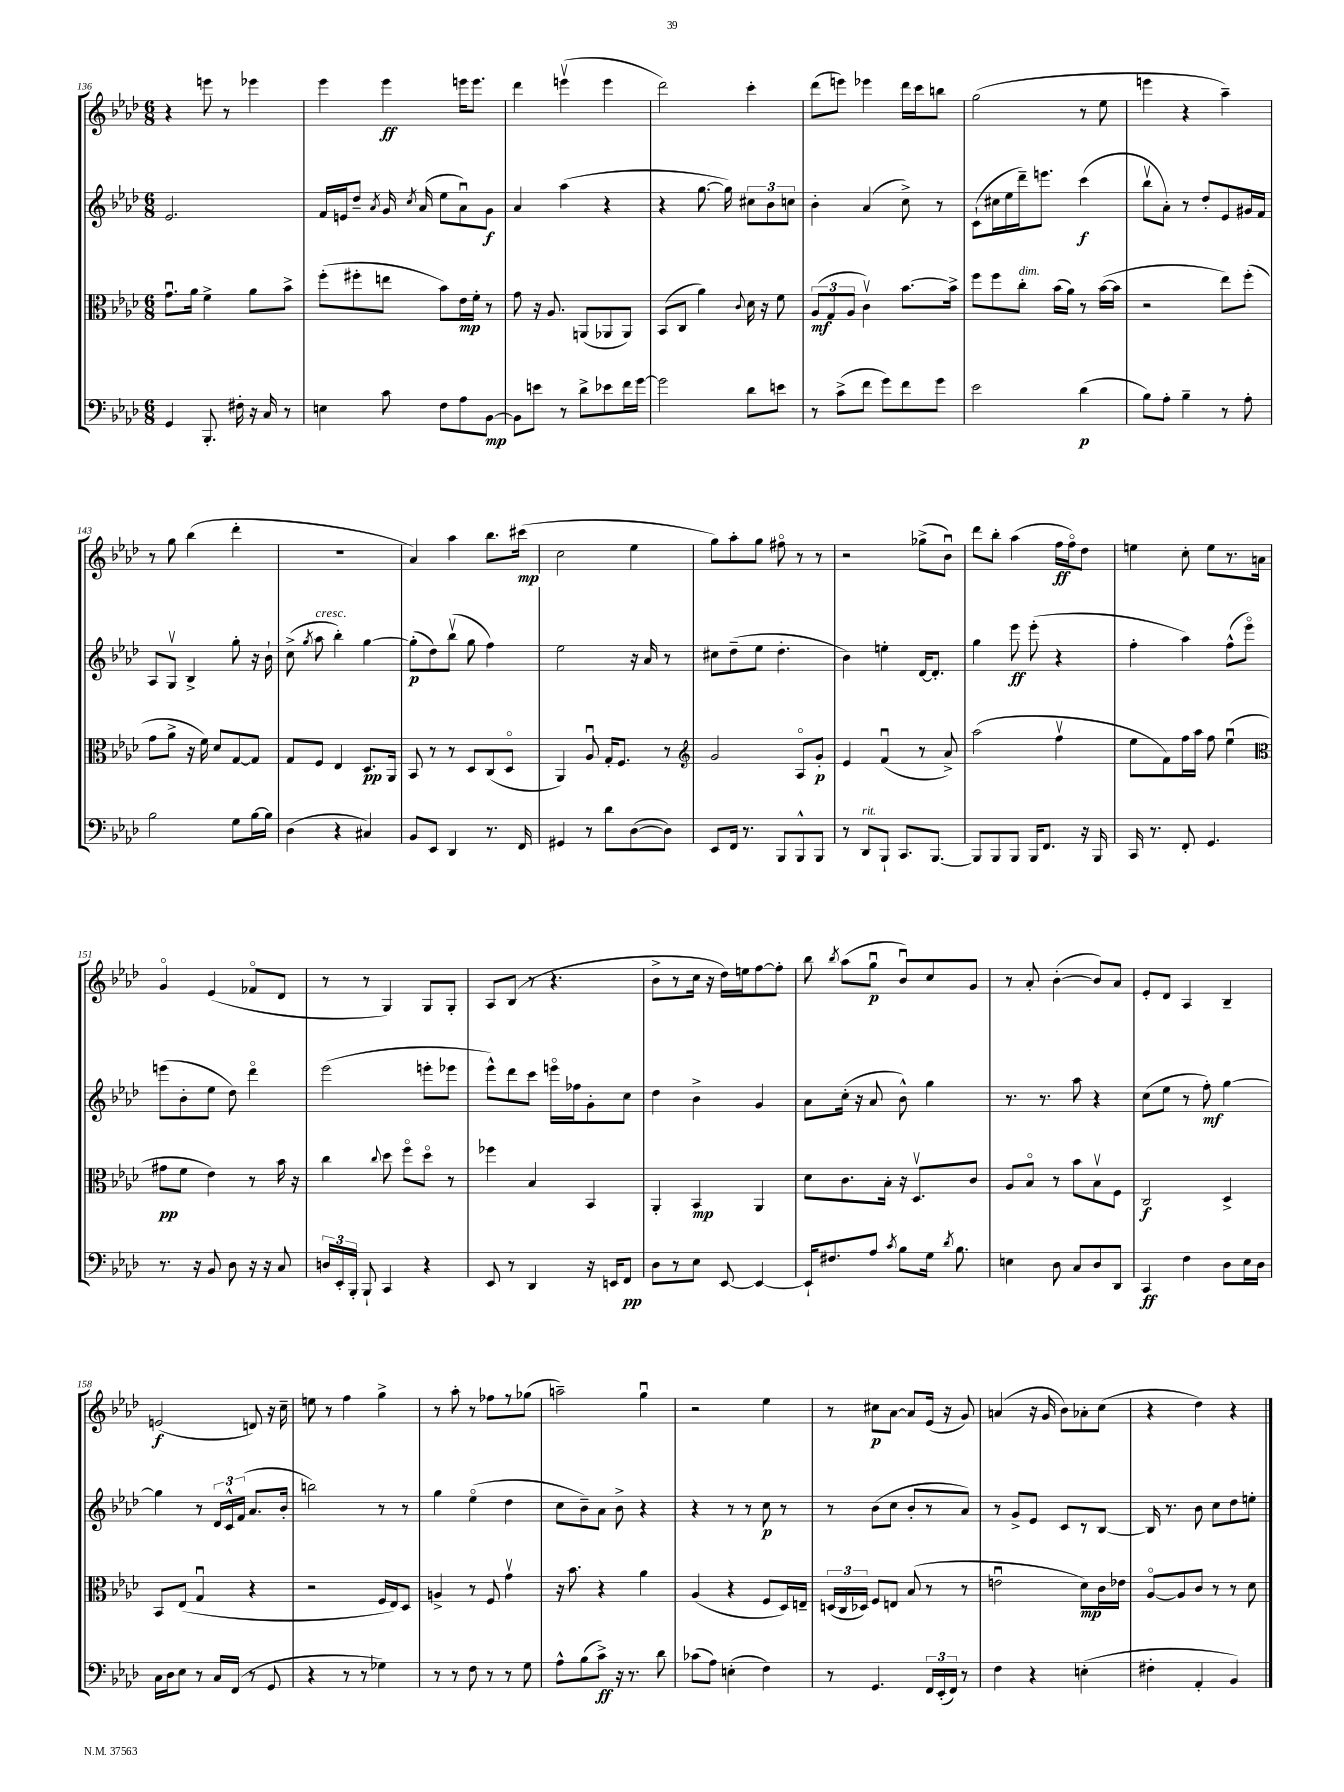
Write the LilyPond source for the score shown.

<<
\new StaffGroup <<
\new Staff = "s0" {
    \clef treble \key aes \major \numericTimeSignature \time 6/8
    \autoBeamOff r4 e'''8 r8 ees'''4 |
    ees'''4 ees'''4\ff e'''16[ e'''8.] |
    des'''4 e'''4\upbow( e'''4 |
    des'''2) c'''4-. |
    des'''8[( e'''8]) ees'''4 des'''16[ c'''16 b''8] |
    g''2( r8 ees''8 |
    e'''4 r4 aes''4--) |
    r8 g''8 bes''4( des'''4-. |
    R2. |
    aes'4) aes''4 bes''8.[ cis'''16]\mp( |
    c''2 ees''4 |
    g''8[) aes''8-. g''8] fis''8\flageolet r8 r8 |
    r2 ges''8[->( bes'8]\downbow) |
    des'''8[ bes''8]-. aes''4( f''16[\ff f''16\flageolet) des''8] |
    e''4 c''8-. e''8[ r8. a'16] |
    g'4\flageolet ees'4( fes'8[\flageolet des'8] |
    r8 r8 g4) g8[ g8]-. |
    aes8[ bes8]( r8 r4. |
    bes'8[-> r8 c''16] r16 des''16[) e''16 f''8~ f''8]-. |
    bes''8 \acciaccatura { bes''8 } aes''8[( g''8]\downbow\p bes'8[\downbow) c''8 g'8] |
    r8 aes'8-. bes'4~-.( bes'8[) aes'8] |
    ees'8[-. des'8] aes4 bes4-- |
    e'2\f( d'8) r16 c''16-- |
    e''8 r8 f''4 g''4-> |
    r8 aes''8-. r8 fes''8[ r8 ges''8]( |
    a''2--) g''4\downbow |
    r2 ees''4 |
    r8 cis''8[\p aes'8]~ aes'8[ ees'16]( r16 g'8) |
    a'4( r16 g'16 bes'8[) aes'8-. c''8]( |
    r4 des''4) r4 \bar "|." |
}
\new Staff = "s1" {
    \clef treble \key aes \major \numericTimeSignature \time 6/8
    \autoBeamOff ees'2. |
    f'16[ e'16 des''8]-- \acciaccatura { aes'8 } g'16 \acciaccatura { c''8 } aes'16( ees''8[ aes'8\downbow) g'8]\f |
    aes'4 aes''4( r4 |
    r4 g''8.~ g''16) \tuplet 3/2 { cis''8[ bes'8 c''8] } |
    bes'4-. aes'4( c''8->) r8 |
    c'8[-!( cis''16 ees''16 des'''16--) e'''8.] c'''4\f( |
    bes''8[\upbow aes'8]-.) r8 des''8[-. ees'8 gis'16 f'16] |
    aes8[ g8]\upbow bes4-> g''8-. r16 bes'16-! |
    c''8->( \acciaccatura { g''8 } aes''8^\markup { \italic "cresc." } bes''4-.) g''4~ |
    g''8[-.\p( des''8) bes''8]\upbow( g''8 f''4) |
    ees''2 r16 aes'16 r8 |
    cis''8[ des''8--( ees''8] des''4.-. |
    bes'4) e''4-. des'16[~ des'8.]-. |
    g''4 ees'''8\ff ees'''8-.( r4 |
    f''4-. aes''4) f''8[-^( ees'''8]\flageolet) |
    e'''8[( bes'8-. ees''8] des''8) des'''4\flageolet |
    ees'''2( e'''8[-. ees'''8] |
    ees'''8[-^) des'''8 c'''8] e'''16[\flageolet fes''16 g'8-. c''8] |
    des''4 bes'4-> g'4 |
    aes'8[ c''16]-.( r16 aes'8 bes'8-^) g''4 |
    r8. r8. aes''8 r4 |
    c''8[( ees''8] r8 f''8-.\mf) g''4~ |
    g''4 r8 \tuplet 3/2 { des'16[ c'16-^ f'16]( } aes'8.[ bes'16]-. |
    b''2) r8 r8 |
    g''4 ees''4\flageolet( des''4 |
    c''8[ bes'8--) aes'8] bes'8-> r4 |
    r4 r8 r8 c''8\p r8 |
    r8 bes'8[( c''8] bes'8[-. r8 aes'8]) |
    r8 g'8[-> ees'8] c'8[ r8 bes8]~ |
    bes16 r8. bes'8 c''8[ des''8 e''8]-. \bar "|." |
}
\new Staff = "s2" {
    \clef alto \key aes \major \numericTimeSignature \time 6/8
    \autoBeamOff g'8.[\downbow aes'16] f'4-> aes'8[ bes'8]-> |
    f''8[-.( fis''8-. e''8] bes'8[) ees'16\mp f'16]-. r8 |
    g'8 r16 aes8. a,8[( aes,8 aes,8]) |
    bes,8[( c8] aes'4) \appoggiatura { c'8 } des'16 r16 f'8 |
    \tuplet 3/2 { aes8[\mf( g8 aes8] } c'4\upbow) bes'8.[~ bes'16]-> |
    f''8[ f''8 c''8]-.^\markup { \italic "dim." } bes'16[( aes'16]) r8 bes'16[~( bes'16] |
    r2 ees''8[) f''8]-.( |
    g'8[ aes'8]-> r16 f'16) des'8[ g8~ g8] |
    g8[ f8] ees4 des8.[\pp aes,16] |
    bes,8 r8 r8 des8[ c8( des8]\flageolet |
    aes,4) aes8\downbow g16[-. f8.] r8 |
    \clef treble g'2 aes8[\flageolet g'8]-.\p |
    ees'4 f'4\downbow( r8 aes'8->) |
    aes''2( f''4\upbow |
    ees''8[ f'8) f''16 aes''16] f''8 ees''4\downbow( |
    \clef alto gis'8[\pp f'8] ees'4) r8 bes'16 r16 |
    c''4 \appoggiatura { c''8 } des''8 f''8[\flageolet des''8]\flageolet r8 |
    fes''4 bes4 bes,4 |
    aes,4-. bes,4\mp aes,4 |
    des'8[ c'8. bes16]-. r16 des8.[\upbow c'8] |
    aes8[ bes8]\flageolet r8 bes'8[ bes8\upbow f8] |
    c2\f des4-> |
    bes,8[ ees8]( g4\downbow r4 |
    r2 f16[ ees16) des8] |
    a4-> r8 f8 g'4\upbow |
    r16 bes'8. r4 aes'4 |
    aes4( r4 f8[ des16) e16]-- |
    \tuplet 3/2 { d16[( c16 des16]) } f8[ e8] bes8( r8 r8 |
    e'2\downbow des'8[\mp) c'16 ees'16] |
    aes8[~\flageolet aes8 c'8] r8 r8 des'8 \bar "|." |
}
\new Staff = "s3" {
    \clef bass \key aes \major \numericTimeSignature \time 6/8
    \autoBeamOff g,4 bes,,8.-. fis16-. r16 c16 r8 |
    e4 c'8 f8[ aes8 bes,8]~\mp |
    bes,8[ e'8] r8 des'8[-> ees'8 f'16 g'16]~ |
    g'2 des'8[ e'8] |
    r8 c'8[->( f'8] g'8[) f'8 g'8] |
    ees'2 des'4\p( |
    bes8[) aes8]-. bes4-- r8 aes8-. |
    bes2 g8[ bes16~ bes16] |
    des4( r4 cis4) |
    bes,8[ ees,8] des,4 r8. f,16 |
    gis,4 r8 des'8[ des8~( des8]) |
    ees,8[ f,16] r8. bes,,8[ bes,,8-^ bes,,8] |
    r8 des,8[^\markup { \italic "rit." } bes,,8]-! c,8.[ bes,,8.]~ |
    bes,,8[ bes,,8 bes,,8] bes,,16[ f,8.] r16 bes,,16 |
    c,16 r8. f,8-. g,4. |
    r8. r16 bes,8 des8 r16 r16 c8 |
    \tuplet 3/2 { d16[ ees,16-. bes,,16]-. } bes,,8-! c,4 r4 |
    ees,8 r8 des,4 r16 e,16[ f,8]\pp |
    des8[ r8 ees8] ees,8~ ees,4~ |
    ees,16[-! fis8. aes8] \acciaccatura { c'8 } bes8[ g16] \acciaccatura { des'8 } bes8. |
    e4 des8 c8[ des8 des,8] |
    c,4\ff f4 des8[ ees16 des16] |
    c16[ des16 ees8] r8 c16[ f,16]( r8 g,8 |
    r4 r8 r8 ges4) |
    r8 r8 f8 r8 r8 g8 |
    aes8[-^ bes8( c'8]->\ff) r16 r8. des'8 |
    ces'8[( aes8]) e4-.( f4) |
    r8 g,4. \tuplet 3/2 { f,16[ ees,16-.( f,16]) } r8 |
    f4 r4 e4-.( |
    fis4-. aes,4-. bes,4) \bar "|." |
}
>>
>>
\layout { \context { \Score currentBarNumber = #136 } }
